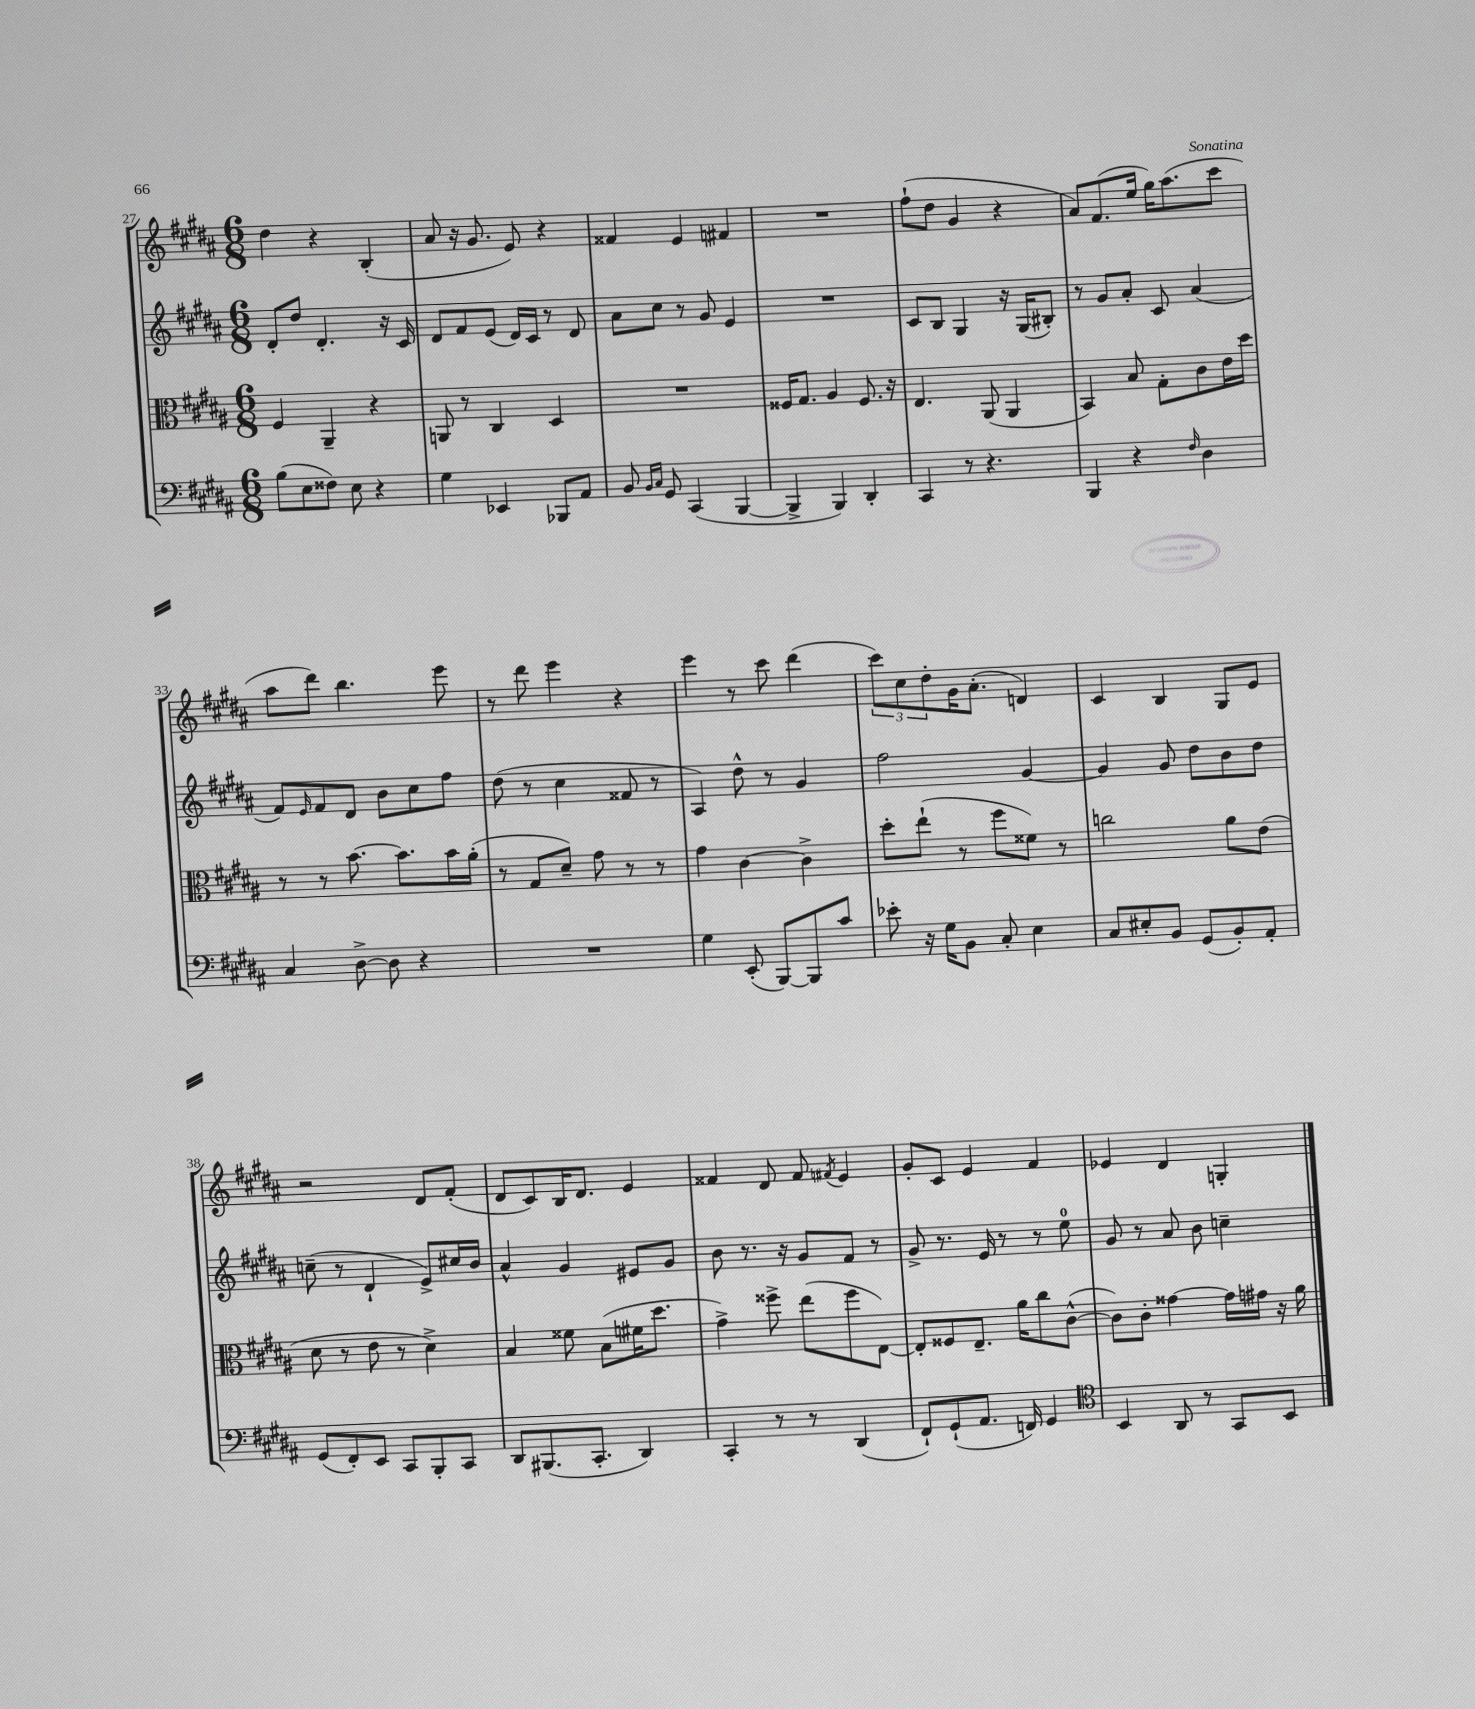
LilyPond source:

<<
\new StaffGroup <<
\new Staff = "s0" {
    \clef treble \key b \major \numericTimeSignature \time 6/8
    dis''4 r4 b4-.( |
    ais'8 r16 gis'8. e'8) r4 |
    fisis'4 e'4 fis'4 |
    R2. |
    fis''8-!( dis''8 gis'4 r4 |
    ais'8) fis'8.( e''16 gis''16) ais''8.( cis'''8 |
    ais''8 dis'''8) b''4. e'''8 |
    r8 dis'''8 e'''4 r4 |
    e'''4 r8 cis'''8 dis'''4( |
    \tuplet 3/2 { cis'''8) cis''8 dis''8-. } gis'16 ais'8.-.( d'4) |
    cis'4 b4 gis8 e'8 |
    r2 dis'8 fis'8-.( |
    dis'8 cis'8) b16 dis'8. e'4 |
    fisis'4 dis'8 fisis'8 \acciaccatura { fis'8 } e'4 |
    gis'8-. cis'8 e'4 fis'4 |
    ees'4 dis'4 g4-. \bar "|." |
}
\new Staff = "s1" {
    \clef treble \key b \major \numericTimeSignature \time 6/8
    dis'8-. dis''8 dis'4.-. r16 cis'16 |
    dis'8 fis'8 e'8( dis'16) cis'16 r8 dis'8 |
    ais'8 cis''8 r8 gis'8 e'4 |
    R2. |
    cis'8 b8 gis4 r16 gis16( bis8-.) |
    r8 gis'8 ais'8-. cis'8 ais'4( |
    fis'8) \grace { e'16 } fis'8 dis'8 b'8 cis''8 fis''8 |
    dis''8( r8 cis''4 fisis'8 r8 |
    ais4) dis''8-^ r8 gis'4 |
    fis''2 gis'4~ |
    gis'4 gis'8 dis''8 b'8 dis''8 |
    c''8--( r8 dis'4-! e'8->) cis''16 b'16 |
    ais'4-^ gis'4 eis'8 gis'8 |
    b'8 r8. r16 gis'8 fis'8 r8 |
    gis'8-> r8. e'16 r8 r8 e''8-0 |
    gis'8 r8 ais'8 b'8 c''4-- \bar "|." |
}
\new Staff = "s2" {
    \clef alto \key b \major \numericTimeSignature \time 6/8
    fis4 ais,4-- r4 |
    a,8 r8 cis4 dis4 |
    R2. |
    fisis16 gis8. ais4 fisis8. r16 |
    e4. ais,8( ais,4 |
    b,4) b8 gis8-. cis'8 e'16 dis''16 |
    r8 r8 b'8.~ b'8. b'16 ais'16-.( |
    r8 gis8 dis'8--) gis'8 r8 r8 |
    gis'4 cis'4~ cis'4-> |
    dis''8-. e''8-!( r8 fis''8 fisis'8) r8 |
    c''2 ais'8 e'8( |
    dis'8 r8 e'8 r8 dis'4->) |
    b4 fisis'8 b8( fis'16 dis''8. |
    gis'4->) fisis''8-> e''8( fisis''8 e8~) |
    e8-. fisis8 e8.-- ais'16 cis''8 cis'8~-^( |
    cis'8) cis'8-. gisis'4~ gisis'16 gis'16 r16 ais'16 \bar "|." |
}
\new Staff = "s3" {
    \clef bass \key b \major \numericTimeSignature \time 6/8
    b8( e8 fisis8) e8 r4 |
    gis4 ees,4 bes,,8 ais,8 |
    b,8 \grace { b,16 cis16 } gis,8 cis,4( b,,4~ |
    b,,4-> b,,4) dis,4-. |
    cis,4 r8 r4. |
    b,,4 r4 \grace { fis16 } dis4 |
    cis4 dis8~-> dis8 r4 |
    R2. |
    gis4 e,8-.( b,,8~) b,,8 cis'8 |
    ees'8-. r16 gis16 b,8 cis8-. e4 |
    cis8 eis8-. b,8 gis,8( b,8-.) ais,8-. |
    gis,8( fis,8-.) e,8 cis,8 b,,8-. cis,8 |
    dis,8 bis,,8.( cis,8.-. dis,4) |
    cis,4-. r8 r8 dis,4( |
    fis,8-!) gis,8-!( ais,8. f,16) gis,4 |
    \clef tenor b,4 ais,8 r8 gis,8 b,8 \bar "|." |
}
>>
>>
\layout { \context { \Score currentBarNumber = #27 } }
